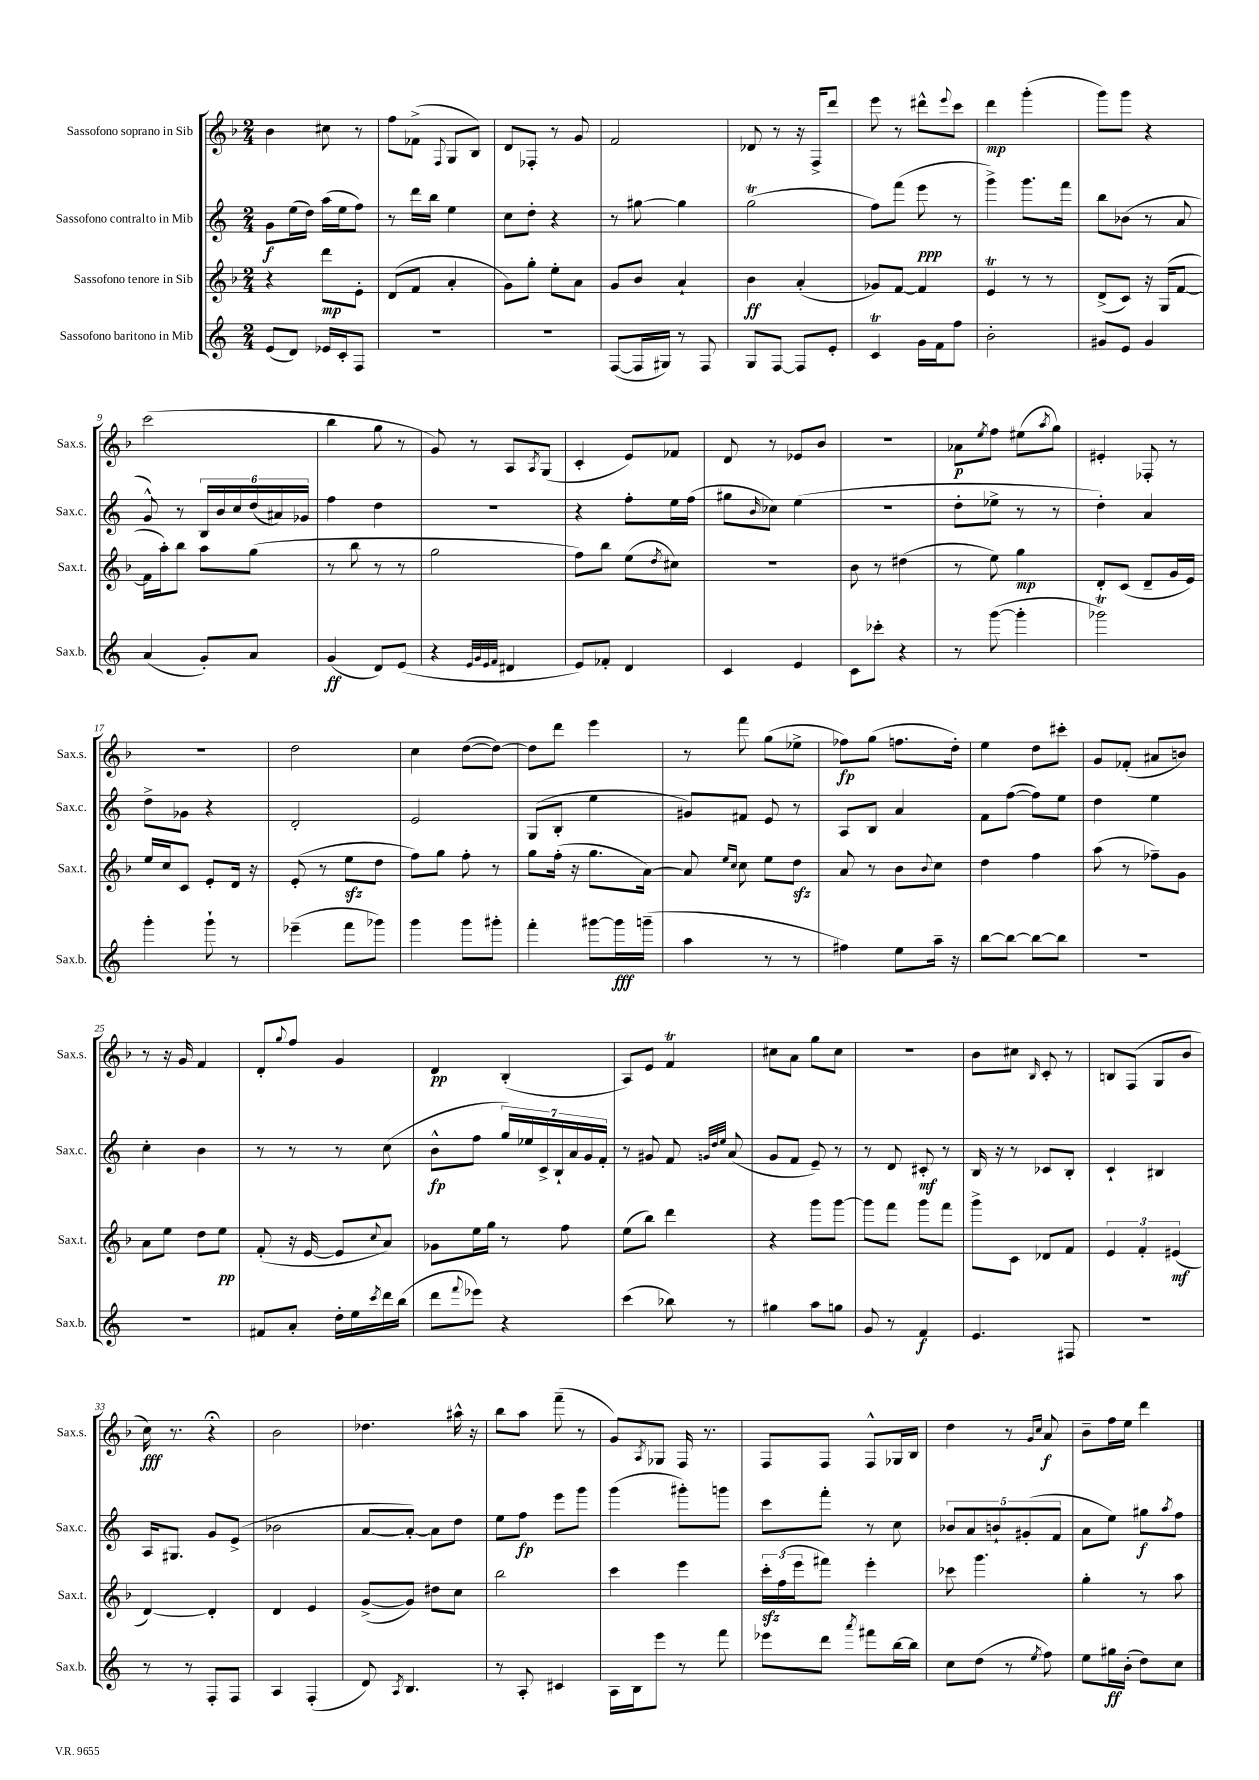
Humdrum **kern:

**kern	**kern	**kern	**kern
*staff4	*staff3	*staff2	*staff1
*clefG2	*clefG2	*clefG2	*clefG2
*k[]	*k[b-]	*k[]	*k[b-]
*M2/4	*M2/4	*M2/4	*M2/4
(8e/L	4r	8g\L	4b-\
8d/J)	.	(16ee\L	.
.	.	16dd\JJ)	.
16e-/LL	8ddd\L	(16aa\LL	8cc#\
16c'/J	.	16ee\J	.
8F/J	8e'\J	8ff\J)	8r
=	=	=	=
2r	(8d/L	8r	8ff\L
.	8f/J	16ddd\LL	(8f-^\J
.	.	16bb\JJ	.
.	.	.	8qqF/
.	4a'/	4ee\	8G/L
.	.	.	8B-/J)
=	=	=	=
2r	8g\L)	8cc\L	8d/L
.	8gg'\J	8dd'\J	8F-'/J
.	8ee'\L	4r	8r
.	8a\J	.	8g/
=	=	=	=
([8F/L	8g/L	8r	2f/
16F/]L	8b-/J	[8gg#\	.
16G#/JJ)	.	.	.
8r	4a`/	4gg#\]	.
8F/	.	.	.
=	=	=	=
8G/L	4b-\	(2gg\	8d-/
[8F/J	.	.	8r
8F/]L	(4a'/	.	16r
.	.	.	16F^/LK
8e'/J	.	.	8ddd/J
=	=	=	=
4c/	8g-/L)	8ff\L)	8eee\
.	[8f/J	(8fff\J	8r
16g\LL	4f/]	8eee\	8ddd#^^\L
16f\J	.	.	.
.	.	.	8qqeee/
8ff\J	.	8r	8ccc\J
=	=	=	=
2b'\	4e/	4ggg^\)	4ddd\
.	8r	8.ggg\L	(4ggg'\
.	8r	.	.
.	.	16fff\Jk	.
=	=	=	=
8g#/L	(8d^/L	8bb\L	8ggg\L)
8e/J	8c/J)	(8b-\J	8ggg\J
4g#/	16r	8r	4r
.	(16G/LK	.	.
.	[8f/J	8a/	.
=	=	=	=
(4a/	16f\]LL	8g^^/)	(2ccc\
.	16aa'\J)	.	.
.	8bb-\J	8r	.
8g'/L)	8aa\L	24B/LL	.
.	.	24b/	.
.	.	24cc/	.
8a/J	(8gg\J	(24dd/	.
.	.	24a#/)	.
.	.	24g-/JJ	.
=	=	=	=
(4g/	8r	4ff\	4bb-\
.	8bb-\	.	.
8d/L)	8r	4dd\	8gg\
(8e/J	8r	.	8r
=	=	=	=
4r	2gg\	2r	8g/)
.	.	.	8r
32qqe/LLL	.	.	.
32qqg/	.	.	.
32qqe/	.	.	.
32qqf/JJJ	.	.	.
4d#/	.	.	8A/L
.	.	.	8qA/
.	.	.	(8G/J
=	=	=	=
8e/L)	8ff\L)	4r	4c'/
8f-'/J	8bb-\J	.	.
4d/	(8ee\L	8ff'\L	8e/L)
.	8qdd/	.	.
.	8cc#\J)	16ee\L	8f-/J
.	.	(16ff\JJ	.
=	=	=	=
4c/	2r	8gg#\L	8d/
.	.	16qqb/	.
.	.	8cc-\J)	8r
4e/	.	(4ee\	8e-/L
.	.	.	8b-/J
=	=	=	=
8c\L	8b-\	2r	2r
8ccc-'\J	8r	.	.
4r	(4dd#\	.	.
=	=	=	=
8r	8r	8dd'\L	8a-\L
.	.	.	8qee/
([8ggg\	8ee\)	8ee-^\J	8ff\J
4ggg'\]	4gg\	8r	(8ee#\L
.	.	.	8qaa/
.	.	8r	8gg\J)
=	=	=	=
2ggg-\)	8d'/L	4dd'\)	4e#'/
.	(8c/J	.	.
.	8d~/L	4a/	8F-'/
.	16g/L	.	8r
.	16e/JJ)	.	.
=	=	=	=
4ggg'\	16ee/LL	8dd^\L	2r
.	16cc/J	.	.
.	8c/J	8g-\J	.
8ggg`\	8e'/L	4r	.
8r	16d/Jk	.	.
.	16r	.	.
=	=	=	=
(4eee-~\	(8e'/	2d'/	2dd\
.	8r	.	.
8fff\L	8ee\L	.	.
8ggg-\J)	8dd\J	.	.
=	=	=	=
4ggg\	8ff\L)	2e/	4cc\
.	8gg\J	.	.
8ggg\L	8ff'\	.	([8dd\L
8ggg#'\J	8r	.	8dd\_J)
=	=	=	=
4fff'\	8gg\L	(8G/L	8dd\]L
.	(16ff'\Jk	8B'/J	8ddd\J
.	16r	.	.
[8ggg#\L	8.gg\L	4ee\	4eee\
16ggg#\]L	.	.	.
(16ggg~\JJ	[16a\Jk)	.	.
=	=	=	=
4aa\	8a/]	8g#/L)	8r
.	16qqee/LL	.	.
.	16qqcc/JJ	.	.
.	8cc\	8f#/J	8fff\
8r	8ee\L	8e/	(8gg\L
8r	8dd\J	8r	8ee-^\J
=	=	=	=
4ff#\)	8a/	8A/L	8ff-\L)
.	8r	8B/J	(8gg\J
8ee\L	8b-\L	4a/	8.ff\L
.	8qqb-/	.	.
16aa~\Jk	8cc\J	.	.
16r	.	.	16dd'\Jk)
=	=	=	=
[8bb\L	4dd\	8f\L	4ee\
8bb\_J	.	([8ff\J	.
8bb\_L	4ff\	8ff\]L)	8dd\L
8bb\]J	.	8ee\J	8ccc#'\J
=	=	=	=
2r	(8aa\	4dd\	8g/L
.	8r	.	(8f-'/J
.	8ff-~\L)	4ee\	8a#/L
.	8g\J	.	8b/J)
=	=	=	=
2r	8a\L	4cc'\	8r
.	8ee\J	.	16r
.	.	.	16g/
.	8dd\L	4b\	4f/
.	8ee\J	.	.
=	=	=	=
8f#/L	(8f'/	8r	8d'/L
.	.	.	8qqgg/
8a'/J	16r	8r	8ff/J
.	[16e/	.	.
16dd'\LL	8e/]L	8r	4g/
16ee\	.	.	.
8qccc/	8qqcc/	.	.
16ddd\	8a/J)	(8cc\	.
(16bb\JJ	.	.	.
=	=	=	=
8ddd\L	8g-\L	8b^^\L	4d/
8qqfff/	.	.	.
8eee-\J)	16ee\L	8ff\J	.
.	16gg\JJ	.	.
4r	8r	28gg/LL)	(4B-'/
.	.	28ee-/	.
.	.	28c^/	.
.	.	28B`/	.
.	8ff\	.	.
.	.	28a/	.
.	.	28g/	.
.	.	28f'/JJ	.
=	=	=	=
(4ccc\	(8ee\L	8r	8A/L)
.	8bb-\J)	8g#/	8e/J
8bb-\)	4ddd\	8f/	4f/
.	.	32qqg/LLL	.
.	.	32qqdd/	.
.	.	32qqee/JJJ	.
8r	.	(8a/	.
=	=	=	=
4gg#\	4r	8g/L	8cc#\L
.	.	8f/J	8a\J
8aa\L	8ggg\L	8e~/)	8gg\L
8gg\J	[8ggg\J	8r	8cc#\J
=	=	=	=
8g/	8ggg\]L	8r	2r
8r	8fff\J	8d/	.
4f/	8ggg\L	8c#'/	.
.	8fff\J	8r	.
=	=	=	=
4.e/	8ggg^\L	16B/	8b-\L
.	.	16r	.
.	8c\J	8r	8cc#\J
.	.	.	16qqB-/
.	8d-/L	8c-/L	8c'/
8F#/	8f/J	8B'/J	8r
=	=	=	=
2r	6e/	4c`/	8B/L
.	.	.	(8F/J
.	6f'/	.	.
.	.	4B#/	8G/L
.	(6e#/	.	.
.	.	.	8b-/J
=	=	=	=
8r	[4d/)	16A/LK	16cc\)
.	.	8.G#/J	8.r
8r	.	.	.
8F'/L	4d'/]	8g/L	4r;
8F/J	.	(8e^/J	.
=	=	=	=
4A/	4d/	2b-\	2b-\
(4F'/	4e/	.	.
=	=	=	=
8d/)	([8g^/L	[8a/L	4.dd-\
8qA/	.	.	.
4.B/	8g/]J)	8a'/_J)	.
.	8dd#\L	8a\]L	.
.	8cc\J	8dd\J	16aa#^^\
.	.	.	16r
=	=	=	=
8r	2bb-\	8ee\L	8bb-\L
8A'/	.	8ff\J	8aa\J
4c#/	.	8eee\L	(8fff~\
.	.	8ggg\J	8r
=	=	=	=
16A\LL	4ccc\	(4ggg\	8g/L)
16B\J	.	.	.
.	.	.	8qA/
8eee\J	.	.	8G-/J
8r	4eee\	8ggg#'\L)	16F/
.	.	.	8.r
8fff\	.	8ggg\J	.
=	=	=	=
8eee-\L	24ccc'\LL	8ccc\L	8F/L
.	(24ff\	.	.
.	24eee\J	.	.
8ddd\J	8fff#\J)	8fff'\J	8F/J
8qaaa/	.	.	.
8fff#\L	4eee'\	8r	8F^^/L
[16bb\L	.	8cc\	16G-/L
16bb\]JJ	.	.	16B-/JJ
=	=	=	=
8cc\L	8ccc-\	10b-/L	4dd\
.	.	10a/	.
(8dd\J	4.ggg\	.	.
.	.	10b`/	.
8r	.	.	8r
.	.	(10g#'/	.
.	.	.	16qqg/LL
8qee/	.	.	16qqcc/JJ
8ff\)	.	.	8a/
.	.	10f/J	.
=	=	=	=
8ee\L	4gg'\	8a\L	8b-~\L
16gg#\L	.	8ee\J)	16ff\L
(16b'\JJ	.	.	16ee\JJ
8dd\L)	8r	8gg#\L	4ddd\
.	.	8qaa/	.
8cc\J	8aa\	8ff\J	.
==	==	==	==
*-	*-	*-	*-
